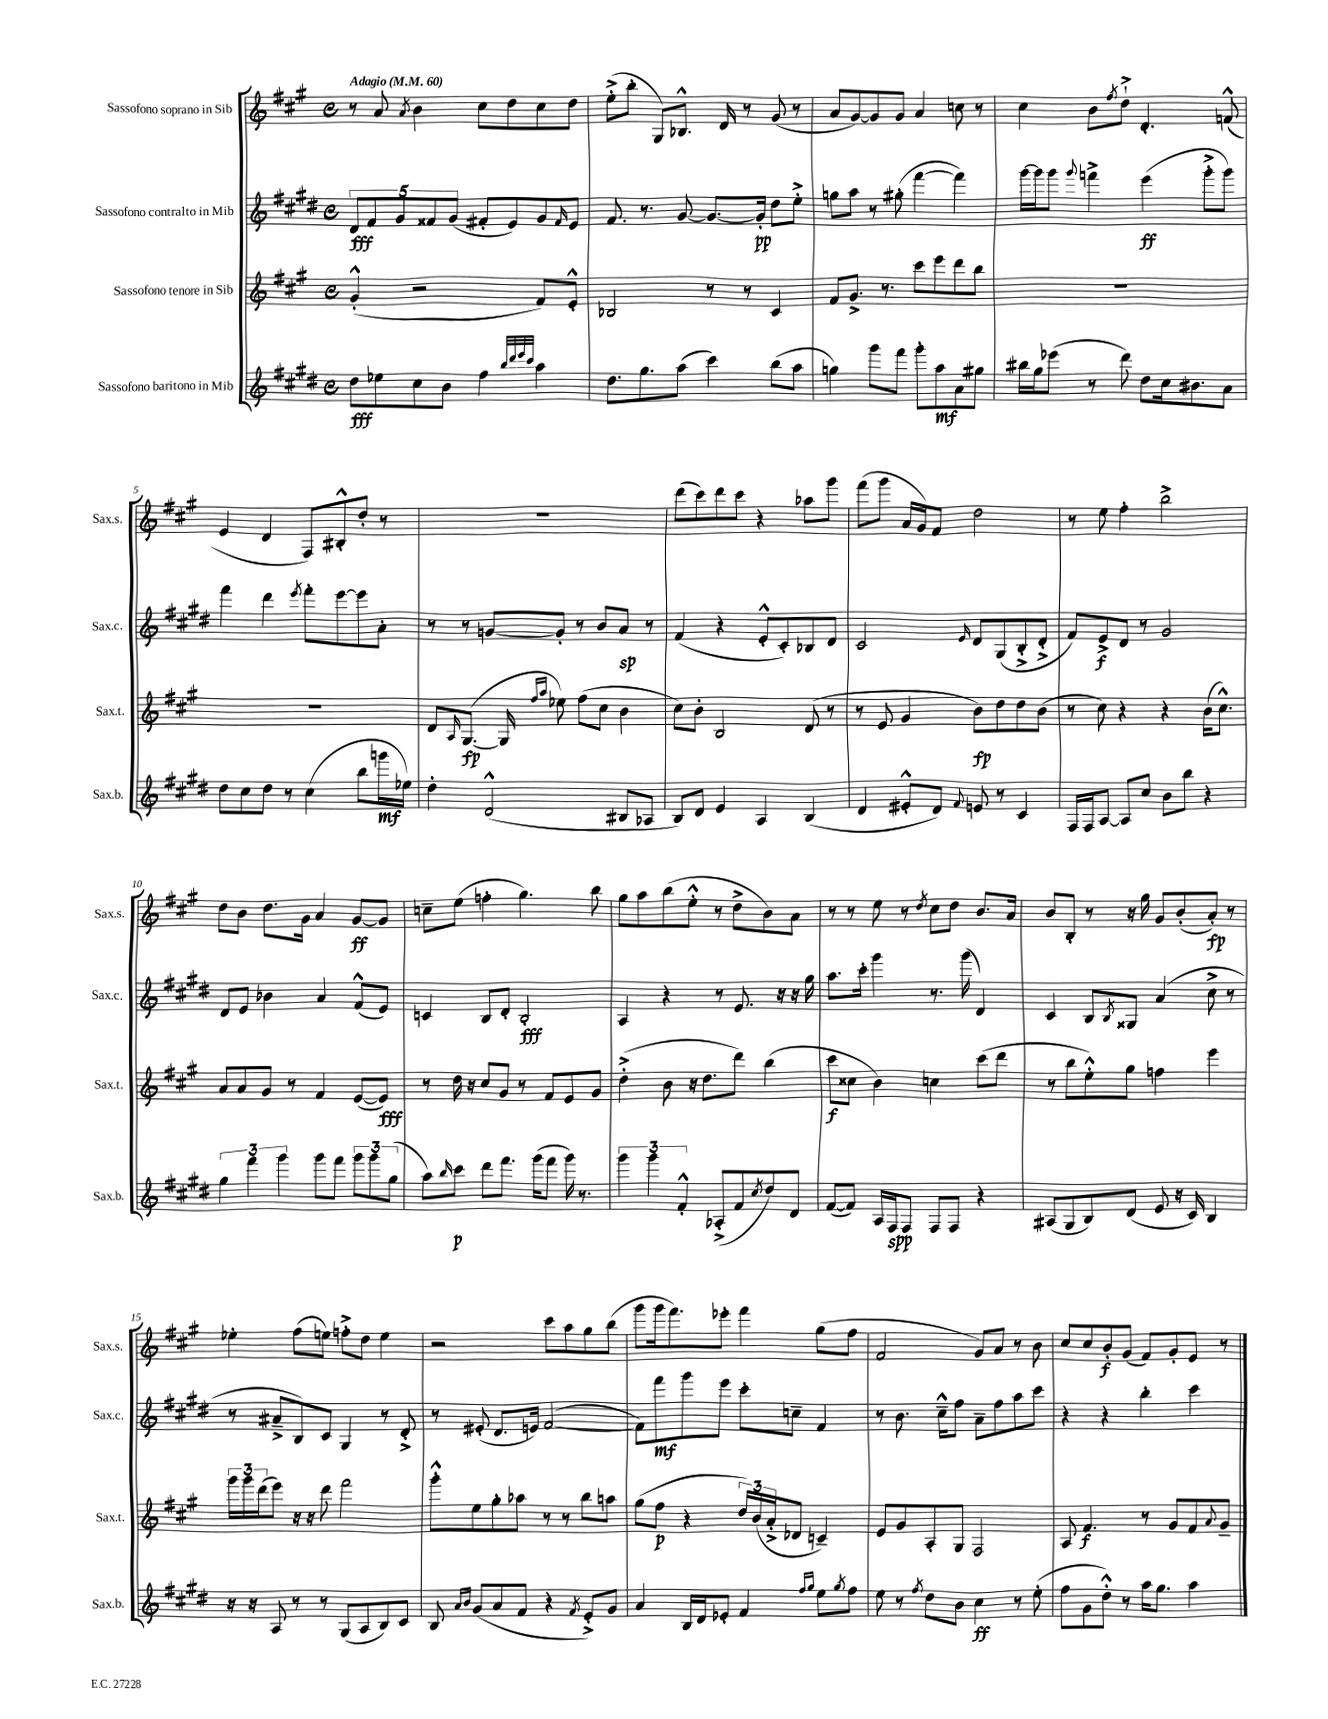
<<
\new StaffGroup <<
\new Staff = "s0" \with { instrumentName = "Sassofono soprano in Sib" shortInstrumentName = "Sax.s." } {
    \clef treble \key a \major \defaultTimeSignature \time 4/4 \tempo "Adagio" 4 = 60
    r8 a'8 \acciaccatura { a'8 } b'4 cis''8 d''8 cis''8 d''8 |
    e''8-.->( b''8-. gis8) bes8.-^ d'16 r8 gis'8( r8 |
    a'8 gis'8~) gis'8 gis'8 a'4 c''8 r8 |
    cis''4 b'8 \acciaccatura { fis''8 } d''8-!-> d'4.-. f'8-^( |
    e'4 d'4 fis8) bis8-.-^ d''8-. r8 |
    R1 |
    d'''8( cis'''8) d'''8 cis'''8 r4 aes''8 gis'''8 |
    fis'''8( gis'''8 a'16 gis'16) fis'8 d''2 |
    r8 e''8 fis''4-. b''2-> |
    d''8 b'8 d''8. gis'16 a'4 gis'8~\ff gis'8 |
    c''8-- e''8( f''4-. gis''4.) b''8 |
    gis''8 a''8 b''8( e''8-.-^ r8 d''8-> b'8) a'8 |
    r8 r8 e''8 r8 \acciaccatura { d''8 } cis''8 d''8 b'8. a'16 |
    b'8 b8-. r8 r16 gis''16 gis'8 b'8-.( a'8-.\fp) r8 |
    ees''4-. fis''8( e''8) f''8-.-> d''8 e''4 |
    r2 cis'''8 a''8 gis''8 b''8( |
    gis'''8 gis'''16 fis'''8.) ees'''8-. fis'''4 gis''8( fis''8 |
    fis'2 gis'8) a'8 r8 b'8 |
    cis''8 cis''8 b'8-.\f gis'8( fis'8) gis'8-. e'8 r8 \bar "|." |
}
\new Staff = "s1" \with { instrumentName = "Sassofono contralto in Mib" shortInstrumentName = "Sax.c." } {
    \clef treble \key e \major \defaultTimeSignature \time 4/4
    \tuplet 5/4 { dis'8\fff fis'8 gis'8 fisis'8 gis'8( } fis'8-. e'8) gis'8 \grace { fis'16 } e'8 |
    fis'8. r8. gis'8~ gis'8.~ gis'16-.\pp dis''8 e''8-.-> |
    g''8 a''8 r8 gis''8-.( fis'''4~ fis'''4) |
    gis'''16~ gis'''16 gis'''8 \appoggiatura { gis'''8 } f'''4-> e'''4\ff( gis'''8-.-> gis'''8) |
    fis'''4 dis'''4 \acciaccatura { e'''8 } fis'''8-. e'''8~ e'''8 a'8-. |
    r8 r8 g'8~ g'8-. r8 b'8 a'8\sp r8 |
    fis'4( r4 e'8-.-^ cis'8-.) bes8 dis'8 |
    cis'2 \grace { e'16 } dis'8 gis8( b8-.-> dis'8-.-> |
    fis'8) e'8->\f dis'8 r8 gis'2 |
    dis'8 e'8 bes'4 a'4 fis'8-^( e'8) |
    c'4 b8 dis'8-. b2-.\fff |
    a4 r4 r8 e'8. r16 r16 gis''16 |
    a''8. cis'''16-. gis'''4 r8. gis'''16( dis'4) |
    cis'4 b8 \acciaccatura { b8 } gisis8 a'4( cis''8-> r8 |
    r8 ais'8---> b8) cis'8 gis4 r8 dis'8-.-> |
    r8 eis'8-.( dis'8. e'16) fis'2~( |
    fis'8) fis'''8\mf gis'''8 e'''8 cis'''8-. c''8-- fis'4 |
    r8 b'8. cis''16---^ fis''8 a'8-- fis''8 a''8 cis'''8 |
    r4 r4 b''4-. cis'''4 \bar "|." |
}
\new Staff = "s2" \with { instrumentName = "Sassofono tenore in Sib" shortInstrumentName = "Sax.t." } {
    \clef treble \key a \major \defaultTimeSignature \time 4/4
    gis'4-.-^( r2 fis'8) e'8-.-^ |
    bes2 r8 r8 cis'4 |
    fis'8 gis'8.-> r8. cis'''8 e'''8 d'''8 b''8 |
    R1 |
    R1 |
    d'8 \grace { a16 } gis8.~\fp( gis16 \grace { fis''16 a''16 } ees''8) fis''8( cis''8 b'4 |
    cis''8) b'8-. b2 d'8( r8 |
    r8 e'8 gis'4 b'8\fp) d''8 d''8 b'8( |
    r8 cis''8) r4 r4 b'16( cis''8.-^) |
    a'8 a'8 gis'8 r8 fis'4 e'8~( e'8\fff) |
    r8 d''16 r16 cis''8 gis'8 r8 fis'8 e'8 gis'8 |
    d''4-.->( b'8 r16 d''8. d'''8) b''4( |
    cis'''8\f cisis''8 b'4) c''4 cis'''8( d'''8 |
    r8 b''8 e''8-.-^) gis''8 f''4 e'''4 |
    \tuplet 3/2 { gis'''16 gis'''16 d'''16( } e'''8) r16 r16 d'''8 fis'''2 |
    gis'''8-.-^ e''8 gis''8-. aes''8 r8 r8 b''8 a''8 |
    gis''8( fis''8\p r4 \tuplet 3/2 { d''16) b'16( a'16-.-> } des'8 c'4--) |
    e'8 gis'8 a8-. gis8 fis2 |
    a8 fis'4.\f r8 gis'8 fis'8 \appoggiatura { a'8 } gis'8-- \bar "|." |
}
\new Staff = "s3" \with { instrumentName = "Sassofono baritono in Mib" shortInstrumentName = "Sax.b." } {
    \clef treble \key e \major \defaultTimeSignature \time 4/4
    dis''8\fff ees''8 cis''8 b'8 fis''4 \grace { b''32 dis'''32 e'''32 cis'''32 } a''4 |
    dis''8. gis''8. a''8( cis'''4) b''8( a''8 |
    g''4) gis'''8 fis'''8 gis'''8-. a''8\mf a'8 gis''8 |
    bis''16 gis''16 ees'''8( r8 dis'''8) dis''8 cis''16 bis'8. a'8 |
    dis''8 cis''8 dis''8 r8 cis''4( b''8 g'''16\mf ees''16) |
    dis''4-. dis'2-^( bis8 aes8 |
    b8) dis'8 e'4 a4 b4( |
    dis'4 eis'8-.-^ dis'8) \appoggiatura { fis'8 } e'8 r8 cis'4 |
    fis16 fis16 a8~ a8 cis''8 b'8 b''8 r4 |
    \tuplet 3/2 { gis''4 fis'''4 gis'''4 } gis'''8 fis'''8 \tuplet 3/2 { gis'''8 gis'''8 gis''8( } |
    a''8) \grace { b''16 } cis'''8\p dis'''8 fis'''8. gis'''16( fis'''8 gis'''16) r8. |
    \tuplet 3/2 { gis'''4 gis'''4 fis'4-.-^ } aes8-.->( fis'8 \acciaccatura { cis''8 } dis''8) dis'8 |
    fis'8~( fis'8) a16 fis16\spp fis8 fis8 fis8 r4 |
    ais8( gis8 b8) dis'8( e'8 r16 cis'16) b4 |
    r16 r16 a8 r8 r8 gis8( a8 b8) cis'8 |
    b8 \grace { a'16 b'16 } gis'8( a'8 fis'8 r4 \acciaccatura { fis'8 } e'8-.->) gis'8 |
    a'4 b16 dis'16 ees'8-. fis'4 \grace { fis''16 gis''16 } e''8 \acciaccatura { gis''8 } fis''8 |
    e''8 r8 \acciaccatura { fis''8 } dis''8 b'8 cis''4\ff r8 e''8-.( |
    fis''8 gis'8 dis''8-.-^) r8 a''16 gis''8. a''4 \bar "|." |
}
>>
>>
